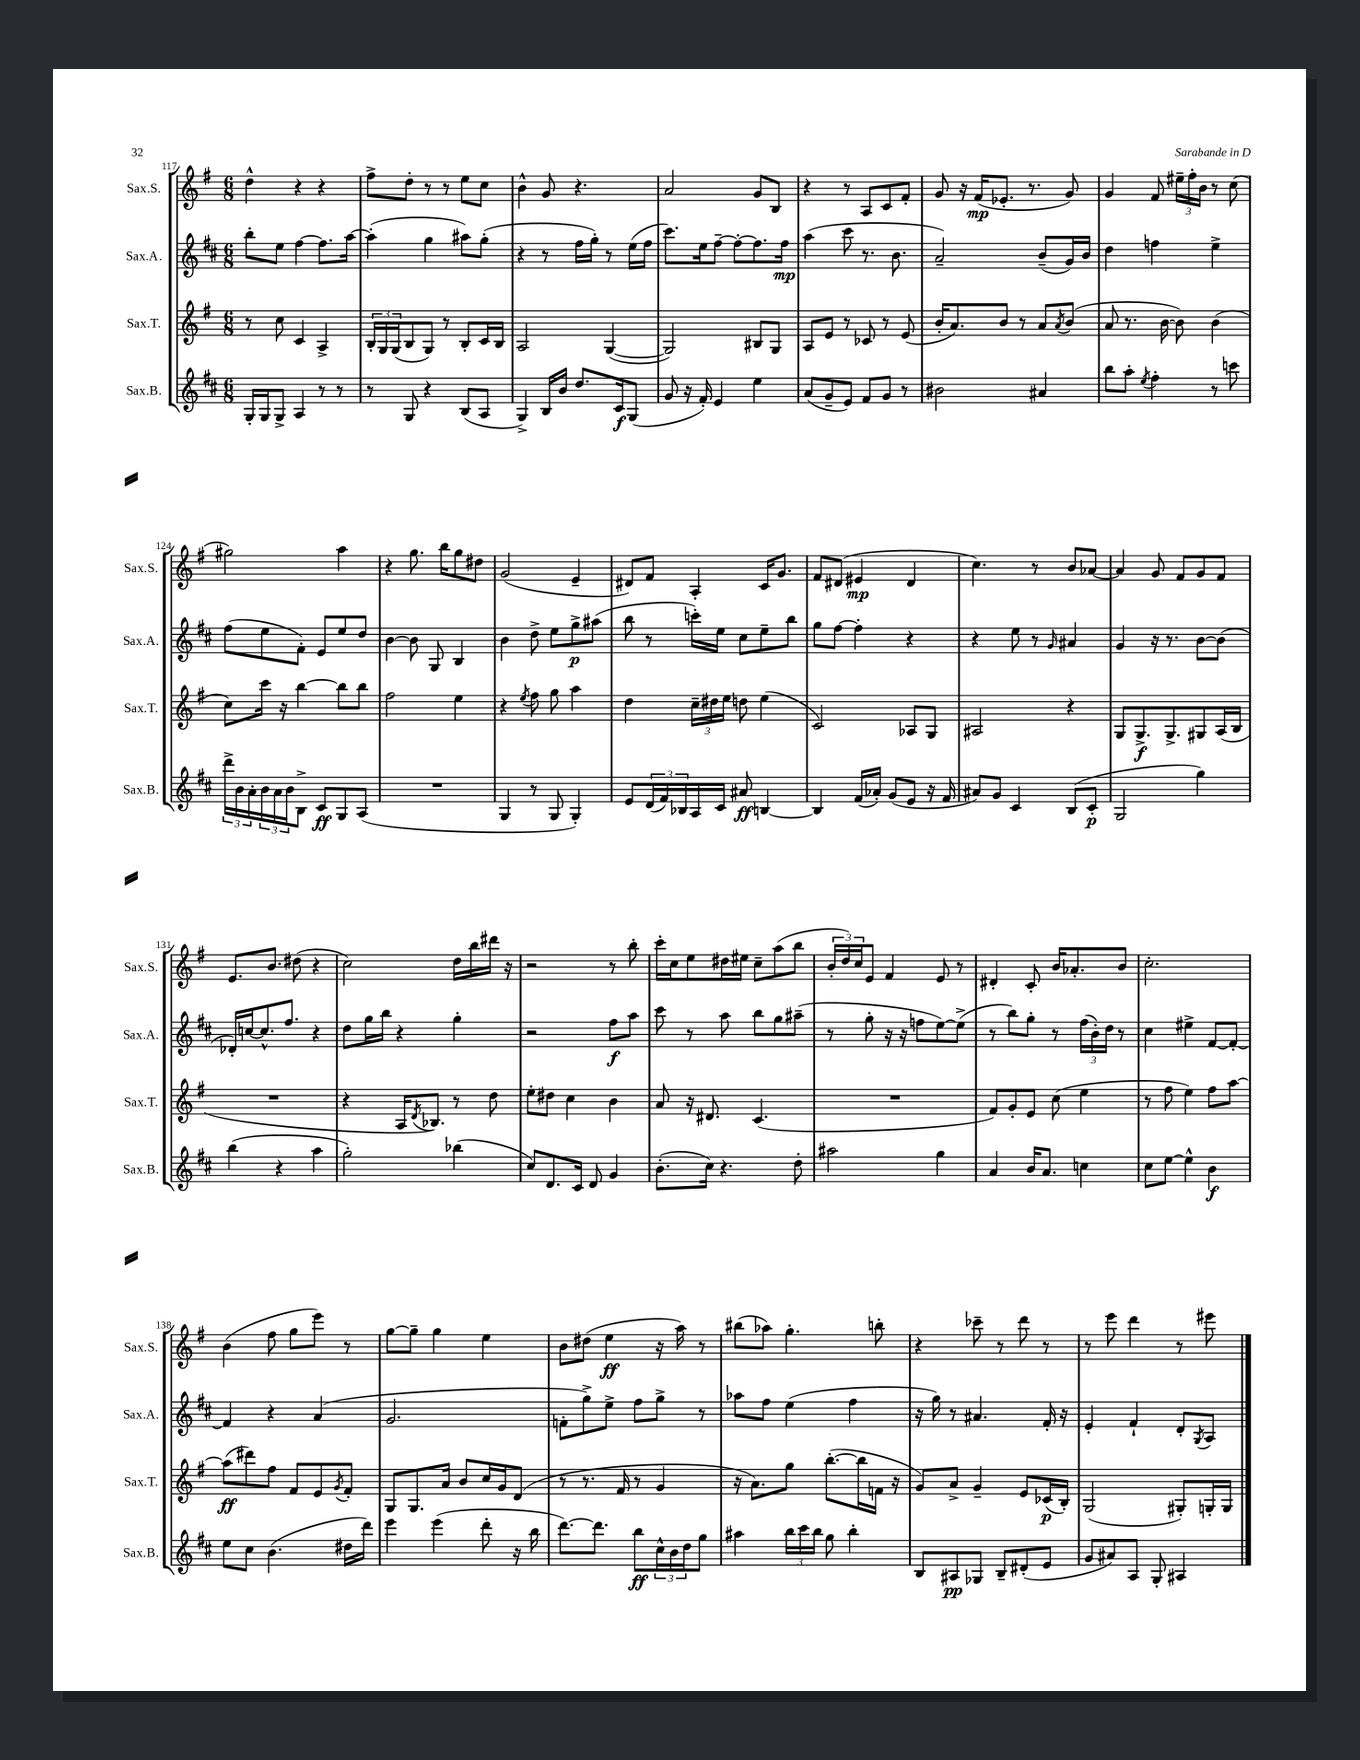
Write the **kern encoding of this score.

**kern	**dynam	**kern	**dynam	**kern	**dynam	**kern	**dynam
*part4	*part4	*part3	*part3	*part2	*part2	*part1	*part1
*staff4	*staff4	*staff3	*staff3	*staff2	*staff2	*staff1	*staff1
*I"Sax.B.	*	*I"Sax.T.	*	*I"Sax.A.	*	*I"Sax.S.	*
*I'Sax.B.	*	*I'Sax.T.	*	*I'Sax.A.	*	*I'Sax.S.	*
*clefG2	*	*clefG2	*	*clefG2	*	*clefG2	*
*k[f#c#]	*	*k[f#]	*	*k[f#c#]	*	*k[f#]	*
*M6/8	*	*M6/8	*	*M6/8	*	*M6/8	*
=117	=117	=117	=117	=117	=117	=117	=117
16G'/LL	.	8r	.	8bb'\L	.	4dd^^\	.
16G/J	.	.	.	.	.	.	.
8G^/J	.	8cc\	.	8ee\J	.	.	.
4A/	.	4c/	.	[4ff#\	.	4r	.
8r	.	4A^/	.	8.ff#\L]	.	4r	.
8r	.	.	.	.	.	.	.
.	.	.	.	[16aa\Jk	.	.	.
=118	=118	=118	=118	=118	=118	=118	=118
8r	.	24B'/LL	.	(4aa'\]	.	8ff#^\L	.
.	.	24G/	.	.	.	.	.
.	.	(24G/J	.	.	.	.	.
8G/	.	8B/	.	.	.	8dd'\J	.
4r	.	8G/J)	.	4gg\	.	8r	.
.	.	8r	.	.	.	8r	.
(8B/L	.	8B'/L	.	8aa#X\L)	.	8ee\L	.
8A/J	.	16c/L	.	(8gg'\J	.	8cc\J	.
.	.	16B/JJ	.	.	.	.	.
=119	=119	=119	=119	=119	=119	=119	=119
4G^/)	.	2A/	.	4r	.	4b^^\	.
16B/LL	.	.	.	8r	.	8g/	.
16b/JJ	.	.	.	.	.	.	.
8.dd/L	.	.	.	16ff#\LL	.	4.r	.
.	.	.	.	16gg'\JJ)	.	.	.
.	.	([4G/	.	8r	.	.	.
16c#/k	f	.	.	.	.	.	.
(8G/J	.	.	.	(16ee\LL	.	.	.
.	.	.	.	16ff#\JJ	.	.	.
=120	=120	=120	=120	=120	=120	=120	=120
8g/	.	2G/])	.	8.ccc#\L)	.	2a/	.
16r	.	.	.	.	.	.	.
16f#'/)	.	.	.	16ee\k	.	.	.
4e/	.	.	.	[8ff#~\J	.	.	.
.	.	.	.	8ff#'\L_	.	.	.
4ee\	.	8B#X/L	.	8.ff#\]	.	8g/L	.
.	.	8G/J	.	.	.	8B/J	.
.	.	.	.	16ff#\Jk	mp	.	.
=121	=121	=121	=121	=121	=121	=121	=121
(8a/L	.	8A/L	.	(4aa\	.	4r	.
8g~/	.	8e/J	.	.	.	.	.
8e/J)	.	8r	.	8ccc#\	.	8r	.
8f#/L	.	8c-X/	.	8.r	.	8A/L	.
8g/J	.	8r	.	.	.	8c/	.
.	.	.	.	8.b\	.	.	.
8r	.	(8e/	.	.	.	8f#'/J	.
=122	=122	=122	=122	=122	=122	=122	=122
2b#X\	.	16b'/KL	.	2a~/)	.	8g/	.
.	.	8.a/)	.	.	.	.	.
.	.	.	.	.	.	16r	.
.	.	.	.	.	.	(16f#/KL	mp
.	.	8b/J	.	.	.	8.e-X'/J	.
.	.	8r	.	.	.	.	.
.	.	.	.	.	.	8.r	.
4a#X/	.	8a/L	.	(8b~/L	.	.	.
.	.	8qa/	.	.	.	.	.
.	.	(8b/J	.	16g/L)	.	8g/)	.
.	.	.	.	16b/JJ	.	.	.
=123	=123	=123	=123	=123	=123	=123	=123
8bb\L	.	8a/	.	4dd\	.	4g/	.
8aa'\J	.	8.r	.	.	.	.	.
8qee/	.	.	.	.	.	.	.
4ff#'\	.	.	.	4ffn\	.	8f#/	.
.	.	[16b\	.	.	.	.	.
.	.	8b\])	.	.	.	24ee#X~\LL	.
.	.	.	.	.	.	24ff#'\	.
.	.	.	.	.	.	24b\JJ	.
8r	.	(4b\	.	4ee^\	.	8r	.
8cccn\	.	.	.	.	.	(8cc\	.
!!LO:LB:g=z
=124	=124	=124	=124	=124	=124	=124	=124
24ddd^\LL	.	8cc\L)	.	(8ff#\L	.	2gg#X\)	.
24b\	.	.	.	.	.	.	.
24a'\	.	.	.	.	.	.	.
24b\	.	16ccc\Jk	.	8ee\	.	.	.
24a\	.	.	.	.	.	.	.
.	.	16r	.	.	.	.	.
24b\J	.	.	.	.	.	.	.
8B^\J	.	[4bb\	.	8f#'\J)	.	.	.
8c#/L	ff	.	.	8e/L	.	.	.
8G/	.	8bb\L]	.	8ee/	.	4aa\	.
(8A/J	.	8bb\J	.	8dd/J	.	.	.
=125	=125	=125	=125	=125	=125	=125	=125
2.r	.	2ff#\	.	[4b\	.	4r	.
.	.	.	.	8b\]	.	8.gg\	.
.	.	.	.	8G/	.	.	.
.	.	.	.	.	.	16bb\KL	.
.	.	4ee\	.	4B/	.	8gg\	.
.	.	.	.	.	.	8dd#X\J	.
=126	=126	=126	=126	=126	=126	=126	=126
4G/	.	4r	.	4b\	.	(2g/	.
.	.	8qee/	.	.	.	.	.
8r	.	8ff#\	.	8dd^\	.	.	.
8G/	.	8gg\	.	8ee\L	.	.	.
4G'/)	.	4aa\	.	8gg^\	p	4e~/	.
.	.	.	.	(8aa#X\J	.	.	.
=127	=127	=127	=127	=127	=127	=127	=127
8e/L	.	4dd\	.	8bb\	.	8d#X/L)	.
(24d/L	.	.	.	8r	.	8f#/J	.
24f#/)	.	.	.	.	.	.	.
24B-X/	.	.	.	.	.	.	.
16A/	.	24cc~\LL	.	16cccn'\LL)	.	4A'/	.
.	.	24dd#X\	.	.	.	.	.
16c#/JJ	.	.	.	16ee\JJ	.	.	.
.	.	24ee\JJ	.	.	.	.	.
8a#X/	ff	8ddn\	.	8cc#\L	.	.	.
[4Bn/	.	(4ee\	.	8ee~\	.	16c/KL	.
.	.	.	.	.	.	8.g/J	.
.	.	.	.	8bb\J	.	.	.
=128	=128	=128	=128	=128	=128	=128	=128
4B/]	.	2c/)	.	8gg\L	.	8f#/L	.
.	.	.	.	[8ff#\J	.	(8d#X/J	.
(16f#/LL	.	.	.	4ff#'\]	.	4e#X/	mp
16a-X'/JJ)	.	.	.	.	.	.	.
(8g/L	.	.	.	.	.	.	.
8e/J	.	8A-X/L	.	4r	.	4d#/	.
16r	.	8G/J	.	.	.	.	.
16f#/	.	.	.	.	.	.	.
=129	=129	=129	=129	=129	=129	=129	=129
8a#X/L)	.	2A#X/	.	4r	.	4.cc\)	.
8g/J	.	.	.	.	.	.	.
4c#/	.	.	.	8ee\	.	.	.
.	.	.	.	8r	.	8r	.
.	.	.	.	16qqg/	.	.	.
(8B/L	.	4r	.	4a#X/	.	8b/L	.
8c#'/J	p	.	.	.	.	[8a-X/J	.
=130	=130	=130	=130	=130	=130	=130	=130
2G/	.	8G/L	.	4g/	.	4a-/]	.
.	.	8.G^/	f	.	.	.	.
.	.	.	.	16r	.	8g/	.
.	.	8.G^/	.	8.r	.	.	.
.	.	.	.	.	.	8f#/L	.
4gg\)	.	8G#X/	.	[8b\L	.	8g/	.
.	.	(16A/L	.	(8b\J]	.	8f#/J	.
.	.	16B/JJ	.	.	.	.	.
!!LO:LB:g=z
=131	=131	=131	=131	=131	=131	=131	=131
(4bb\	.	2.r	.	16d-X'/LL)	.	8.e/L	.
.	.	.	.	[16ccn/J	.	.	.
.	.	.	.	8.cc^^/]	.	.	.
.	.	.	.	.	.	8.b/J	.
4r	.	.	.	.	.	.	.
.	.	.	.	8.ff#/J	.	.	.
.	.	.	.	.	.	(8dd#X\	.
4aa\	.	.	.	4r	.	4r	.
=132	=132	=132	=132	=132	=132	=132	=132
2gg'\)	.	4r	.	8dd\L	.	2cc\)	.
.	.	.	.	16gg\L	.	.	.
.	.	.	.	16bb\JJ	.	.	.
.	.	16A/KL	.	4r	.	.	.
.	.	8qd/	.	.	.	.	.
.	.	8.B-X/J)	.	.	.	.	.
(4bb-X\	.	8r	.	4gg'\	.	16dd\LL	.
.	.	.	.	.	.	16bb\	.
.	.	8dd\	.	.	.	16ddd#X\JJ	.
.	.	.	.	.	.	16r	.
=133	=133	=133	=133	=133	=133	=133	=133
8cc#/L)	.	8ee'\L	.	2r	.	2r	.
8.d/	.	8dd#X\J	.	.	.	.	.
.	.	4cc\	.	.	.	.	.
16c#/Jk	.	.	.	.	.	.	.
8d/	.	.	.	.	.	.	.
4g/	.	4b\	.	8ff#\L	f	8r	.
.	.	.	.	8aa\J	.	8bb'\	.
=134	=134	=134	=134	=134	=134	=134	=134
(8.b'\L	.	8a/	.	8ccc#\	.	16ccc'\LL	.
.	.	.	.	.	.	16cc\J	.
.	.	16r	.	8r	.	8ee\	.
16cc#\Jk)	.	8.d#X/	.	.	.	.	.
4.r	.	.	.	8aa\	.	16dd#X\L	.
.	.	.	.	.	.	16ee#X\JJ	.
.	.	(4.c/	.	8bb\L	.	8cc~\L	.
.	.	.	.	8gg\	.	(8aa\	.
8dd'\	.	.	.	(8aa#X~\J	.	8bb\J	.
=135	=135	=135	=135	=135	=135	=135	=135
2aa#X\	.	2.r	.	8r	.	24b'/LL	.
.	.	.	.	.	.	24dd/)	.
.	.	.	.	.	.	24cc/J	.
.	.	.	.	8gg'\	.	8e/J	.
.	.	.	.	16r	.	4f#/	.
.	.	.	.	16r	.	.	.
.	.	.	.	8ffn\L	.	.	.
4gg\	.	.	.	[8ee\)	.	8e/	.
.	.	.	.	(8ee^\J]	.	8r	.
=136	=136	=136	=136	=136	=136	=136	=136
4a/	.	8f#/L)	.	8r	.	4d#X'/	.
.	.	8g'/	.	8bb\L)	.	.	.
16b/KL	.	8e/J	.	8gg'\J	.	8c'/	.
8.a/J	.	.	.	.	.	.	.
.	.	(8cc\	.	8r	.	16b/KL	.
.	.	.	.	.	.	8.a-X'/	.
4ccn\	.	4ee\	.	(24ff#\LL	.	.	.
.	.	.	.	24b'\)	.	.	.
.	.	.	.	24dd\JJ	.	.	.
.	.	.	.	8r	.	8b/J	.
=137	=137	=137	=137	=137	=137	=137	=137
8cc#\L	.	8r	.	4cc#\	.	2.cc'\	.
[8ee\J	.	8ff#\	.	.	.	.	.
4ee^^\]	.	4ee\)	.	4ee#X^\	.	.	.
4b\	f	8ff#\L	.	[8f#/L	.	.	.
.	.	[8aa\J	.	8f#'/J_	.	.	.
!!LO:LB:g=z
=138	=138	=138	=138	=138	=138	=138	=138
8ee\L	.	(8aa\L]	ff	4f#/]	.	(4b\	.
8cc#\J	.	8ddd#X\)	.	.	.	.	.
(4.b\	.	8ff#\J	.	4r	.	8ff#\	.
.	.	8f#/L	.	.	.	8gg\L	.
.	.	8e/	.	(4a/	.	8eee\J)	.
.	.	8qg/	.	.	.	.	.
16dd#X\LL	.	8f#'/J	.	.	.	8r	.
16ddd\JJ)	.	.	.	.	.	.	.
=139	=139	=139	=139	=139	=139	=139	=139
4eee\	.	8G/L	.	2.g/	.	[8gg\L	.
.	.	8.G/	.	.	.	8gg~\J]	.
(4eee\	.	.	.	.	.	4gg\	.
.	.	16a/Jk	.	.	.	.	.
.	.	8b/L	.	.	.	.	.
8ddd'\	.	16cc/L	.	.	.	4ee\	.
.	.	16g/J	.	.	.	.	.
16r	.	(8d/J	.	.	.	.	.
16bb\	.	.	.	.	.	.	.
=140	=140	=140	=140	=140	=140	=140	=140
[8.ddd\L)	.	8r	.	8fn'\L	.	8b\L	.
.	.	8.r	.	8gg^\)	.	(8dd#X\J	.
8.ddd\J]	.	.	.	.	.	.	.
.	.	.	.	8ee^\J	.	4ee\	ff
.	.	16f#/	.	.	.	.	.
8bb\L	ff	8r	.	8ff#\L	.	.	.
24cc#^^\L	.	4g/	.	8gg^\J	.	16r	.
24b\	.	.	.	.	.	.	.
.	.	.	.	.	.	16aa\)	.
24dd\J	.	.	.	.	.	.	.
8gg\J	.	.	.	8r	.	8r	.
=141	=141	=141	=141	=141	=141	=141	=141
4aa#X\	.	16r	.	8aa-X\L	.	(8bb#X\L	.
.	.	8.a\L)	.	.	.	.	.
.	.	.	.	8ff#\J	.	8aa-X\J)	.
24bb\LL	.	8gg\J	.	(4ee\	.	4.gg'\	.
24ccc#\	.	.	.	.	.	.	.
24bb\JJ	.	.	.	.	.	.	.
8gg\	.	([8.bb'\L	.	.	.	.	.
4bb'\	.	.	.	4ff#\	.	.	.
.	.	16bb\L]	.	.	.	.	.
.	.	16fn\JJ	.	.	.	8bbn'\	.
.	.	16r	.	.	.	.	.
=142	=142	=142	=142	=142	=142	=142	=142
8B/L	.	8g/L)	.	16r	.	4r	.
.	.	.	.	16gg\)	.	.	.
8A#X/	pp	8a^/J	.	8r	.	.	.
8G-X/J	.	4g~/	.	4.a#X/	.	8ccc-X~\	.
8B~/L	.	.	.	.	.	8r	.
(8d#X'/	.	8e/L	.	.	.	8ddd\	.
8e/J	.	(16c-X/L	p	16f#'/	.	8r	.
.	.	16B'/JJ)	.	16r	.	.	.
=143	=143	=143	=143	=143	=143	=143	=143
8g/L	.	(2G/	.	4e'/	.	8r	.
8a#X/)	.	.	.	.	.	8eee\	.
8A/J	.	.	.	4f#`/	.	4ddd\	.
8G'/	.	.	.	.	.	.	.
4A#X/	.	8G#X'/L)	.	8d'/L	.	8r	.
.	.	.	.	8qG/	.	.	.
.	.	16Gn'/L	.	8A/J	.	8eee#X\	.
.	.	16G/JJ	.	.	.	.	.
==	==	==	==	==	==	==	==
*-	*-	*-	*-	*-	*-	*-	*-
